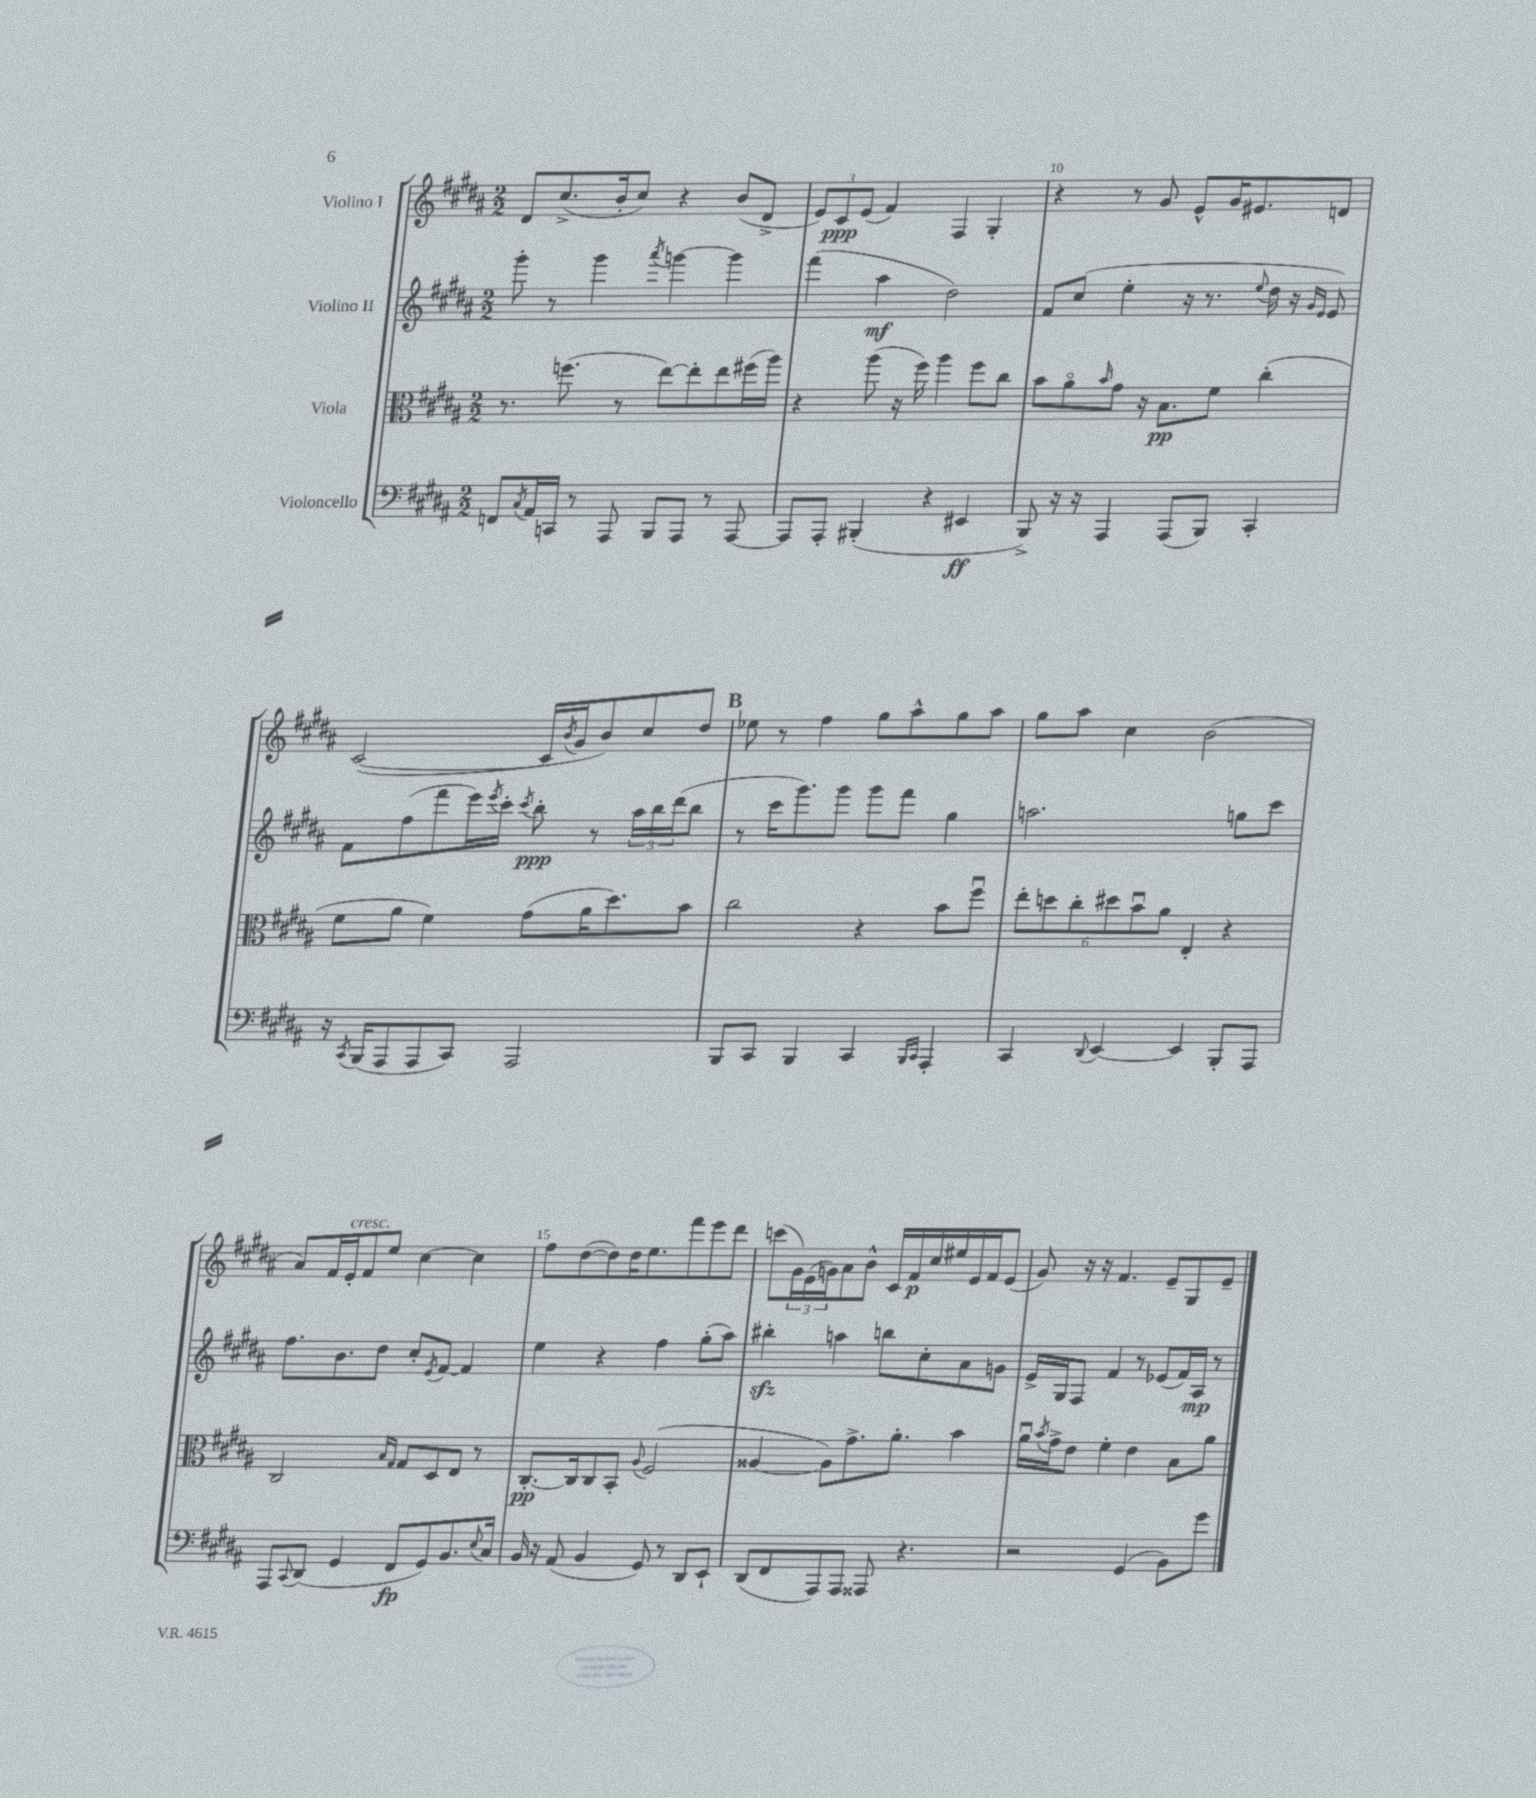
<<
\new StaffGroup <<
\new Staff = "s0" \with { instrumentName = "Violino I" } {
    \clef treble \key b \major \numericTimeSignature \time 2/2
    dis'8 cis''8.->( b'16-. cis''8) r4 b'8( dis'8-> |
    \tuplet 3/2 { e'8) cis'8\ppp e'8( } fis'4) fis4 gis4-. |
    r4 r8 gis'8 e'8-^ gis'16 eis'8. d'8 |
    cis'2~( cis'16 \acciaccatura { b'8 } gis'16 b'8) cis''8 dis''8 |
    \mark \markup { \bold "B" } ees''8 r8 fis''4 gis''8 ais''8-^ gis''8 ais''8 |
    gis''8 ais''8 cis''4 b'2( |
    ais'8) fis'16 e'16-.^\markup { \italic "cresc." } fis'8 e''8 cis''4~ cis''4 |
    fis''8 dis''8~( dis''8) dis''16 e''8. fis'''8 e'''8 dis'''8 |
    c'''8( \tuplet 3/2 { gis'16) e'16( g'16) } ais'8 b'8-^ cis'16 fis'16\p cis''16 eis''16 e'16 fis'16 e'8( |
    gis'8) r16 r16 fis'4. e'8-- gis8 e'8-- \bar "|." |
}
\new Staff = "s1" \with { instrumentName = "Violino II" } {
    \clef treble \key b \major \numericTimeSignature \time 2/2
    gis'''8-. r8 gis'''4 \acciaccatura { ais'''8 } g'''4~ g'''4 |
    fis'''4( ais''4\mf dis''2) |
    fis'8 cis''8( e''4-. r16 r8. \appoggiatura { e''8 } dis''16 r16 \grace { gis'16 e'16 } e'8) |
    fis'8 fis''8( fis'''8 e'''16) \acciaccatura { e'''8 } cis'''16-. \acciaccatura { cis'''8 } b''8-.\ppp r8 \tuplet 3/2 { ais''16 b''16 dis'''16( } b''8 |
    \mark \markup { \bold "B" } r8 cis'''16 gis'''8.) gis'''8 gis'''8 fis'''8 gis''4 |
    a''2. g''8 cis'''8 |
    fis''8. b'8. dis''8 cis''8-. \acciaccatura { e'8 } fis'8~ fis'4 |
    e''4 r4 fis''4 gis''8-.( ais''8) |
    bis''4-.\sfz a''4 b''8 cis''8-. ais'8 g'8 |
    e'16-> gis16 fis8 fis'4 r8 ees'8( fis'16) ais16\mp r8 \bar "|." |
}
\new Staff = "s2" \with { instrumentName = "Viola" } {
    \clef alto \key b \major \numericTimeSignature \time 2/2
    r8. f''8.( r8 e''8~) e''8-. e''8 fis''16( ais''16) |
    r4 ais''8( r16 fis''16) ais''4 fis''8 cis''8 |
    b'8 ais'8\flageolet \grace { b'16 } gis'8 r16 b8.\pp fis'8 cis''4-.( |
    fis'8 ais'8 fis'4) gis'8( ais'16 dis''8.) b'8 |
    \mark \markup { \bold "B" } cis''2 r4 b'8 fis''8\downbow |
    \tuplet 6/4 { e''8-. d''8 cis''8-. dis''8 b'8\downbow ais'8 } e4-. r4 |
    cis2 \grace { b16 gis16 } gis8 dis8 e8 r8 |
    cis8.~-.\pp cis16 cis8 b,8-. \appoggiatura { ais8 } fis2( |
    aisis4~ aisis8) gis'8.-> ais'8.-. b'4 |
    ais'16\downbow \acciaccatura { b'8 } gis'16-> e'8 fis'4-. e'4 b8 ais'8 \bar "|." |
}
\new Staff = "s3" \with { instrumentName = "Violoncello" } {
    \clef bass \key b \major \numericTimeSignature \time 2/2
    f,8 \acciaccatura { cis8 } ais,16 c,16 r8 ais,,8 b,,8 ais,,8 r8 ais,,8~ |
    ais,,8 ais,,8-. bis,,4-.( r4 eis,4\ff |
    b,,8->) r16 r16 ais,,4 ais,,8( b,,8) cis,4-. |
    r16 \acciaccatura { cis,8 } b,,16( ais,,8 ais,,8 cis,8) ais,,2 |
    \mark \markup { \bold "B" } b,,8 cis,8 b,,4 cis,4 \grace { b,,16 cis,16 } ais,,4-. |
    cis,4 \appoggiatura { dis,8 } e,4~ e,4 b,,8-. ais,,8 |
    ais,,8 \appoggiatura { cis,8 } dis,8( gis,4 fis,8\fp gis,8) b,8. \appoggiatura { e8 } cis16 |
    b,16 r16 ais,8( b,4 gis,8) r8 dis,8 e,8-! |
    dis,8( fis,8 ais,,8) ais,,8 aisis,,8 r4. |
    r2 gis,4( b,8) gis'8 \bar "|." |
}
>>
>>
\layout { \context { \Score currentBarNumber = #8 \override BarNumber.break-visibility = ##(#f #t #t) barNumberVisibility = #(every-nth-bar-number-visible 5) } }
